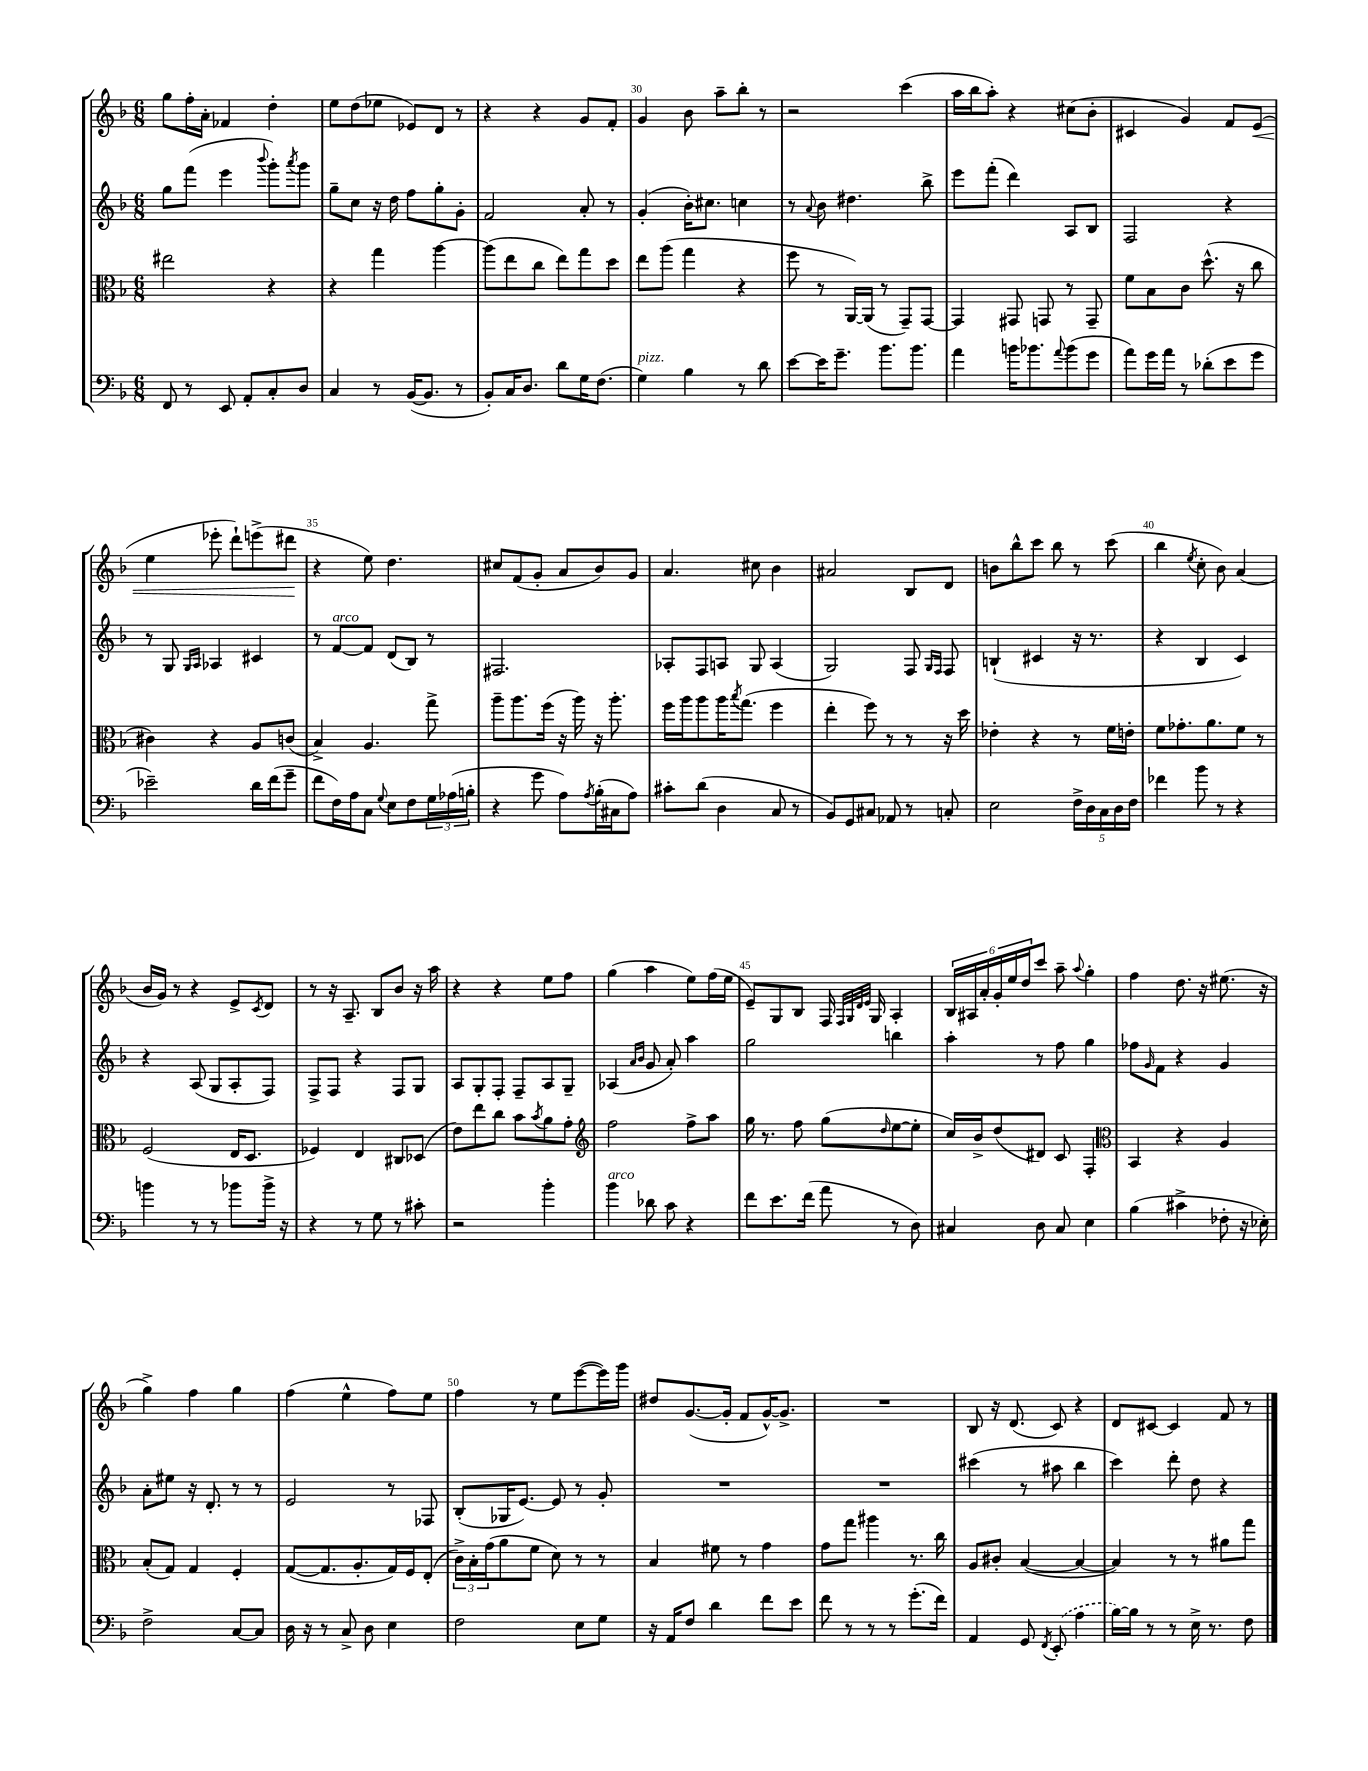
<<
\new StaffGroup <<
\new Staff = "s0" {
    \clef treble \key f \major \numericTimeSignature \time 6/8
    g''8 f''16-. a'16-. fes'4 d''4-. |
    e''8 d''8( ees''8 ees'8) d'8 r8 |
    r4 r4 g'8 f'8-. |
    g'4 bes'8 a''8-- bes''8-. r8 |
    r2 c'''4( |
    a''16 bes''16 a''8-.) r4 cis''8( bes'8-. |
    cis'4 g'4) f'8 e'8\<( |
    e''4 ees'''8-. d'''8-!) e'''8->( dis'''8\! |
    r4 e''8) d''4. |
    cis''8 f'8( g'8-. a'8 bes'8) g'8 |
    a'4. cis''8 bes'4 |
    ais'2 bes8 d'8 |
    b'8 bes''8-^ c'''8 bes''8 r8 c'''8( |
    bes''4 \acciaccatura { e''8 } c''8-. bes'8) a'4( |
    bes'16 g'16) r8 r4 e'8-> \acciaccatura { c'8 } d'8 |
    r8 r16 a8.-- bes8 bes'8 r16 a''16 |
    r4 r4 e''8 f''8 |
    g''4( a''4 e''8) f''16( e''16 |
    e'8--) g8 bes8 f16 \grace { f32 g32 d'32 e'32 } g16 a4-. |
    \tuplet 6/4 { bes16 ais16 a'16-. g'16-. e''16 d''16 } c'''8 a''8-- \appoggiatura { a''8 } g''4-. |
    f''4 d''8. r16 eis''8.( r16 |
    g''4->) f''4 g''4 |
    f''4( e''4-^ f''8) e''8 |
    f''4 r8 e''8 e'''8~( e'''16) g'''16 |
    dis''8 g'8.~( g'16-. f'8 g'16~-^) g'8.-> |
    R2. |
    bes8 r16 d'8.( c'8) r4 |
    d'8 cis'8~ cis'4 f'8 r8 \bar "|." |
}
\new Staff = "s1" {
    \clef treble \key f \major \numericTimeSignature \time 6/8
    g''8 f'''8( e'''4 \appoggiatura { bes'''8 } g'''8-.) \acciaccatura { a'''8 } g'''8 |
    g''8-- c''8 r16 d''16 f''8 g''8-. g'8-. |
    f'2 a'8-. r8 |
    g'4-.( bes'16-.) cis''8. c''4 |
    r8 \appoggiatura { a'8 } bes'8 dis''4. bes''8-> |
    e'''8 f'''8-.( d'''4) a8 bes8 |
    f2 r4 |
    r8 g8 \grace { g16 a16 } aes4 cis'4 |
    r8 f'8~^\markup { \italic "arco" } f'8 d'8( bes8) r8 |
    fis2. |
    aes8-. f8 a8 g8 a4( |
    g2) f8 \grace { g16 f16 } f8 |
    b4-!( cis'4 r16 r8. |
    r4 bes4 c'4) |
    r4 a8( g8 a8-. f8) |
    f8-> f8 r4 f8 g8 |
    a8 g8-. f8-. f8-- a8 g8-- |
    aes4( \grace { a'16 bes'16 } g'8 a'8-.) a''4 |
    g''2 b''4 |
    a''4-. r8 f''8 g''4 |
    fes''8 \grace { g'16 } f'8 r4 g'4 |
    a'8-. eis''8 r16 d'8.-. r8 r8 |
    e'2 r8 fes8 |
    bes8-.( ges16 e'8.~) e'8 r8 g'8-. |
    R2. |
    R2. |
    cis'''4( r8 ais''8 bes''4 |
    c'''4) d'''8-. d''8 r4 \bar "|." |
}
\new Staff = "s2" {
    \clef alto \key f \major \numericTimeSignature \time 6/8
    eis''2 r4 |
    r4 g''4 a''4~ |
    a''8( e''8 c''8 e''8) g''8 d''8 |
    e''8 a''8( g''4 r4 |
    f''8 r8 a,16~) a,16( r8 g,8--) g,8~ |
    g,4 gis,8 g,8 r8 g,8-- |
    f'8 bes8 c'8 d''8.-^( r16 c''8 |
    cis'4) r4 a8 c'8( |
    bes4->) a4. g''8-> |
    a''8-- a''8. f''16( r16 a''16) r16 a''8.-. |
    f''16 a''16 a''8 a''16 \acciaccatura { bes''8 } g''8.( f''4 |
    e''4-. f''8) r8 r8 r16 d''16 |
    ees'4-. r4 r8 f'16 e'16-. |
    f'8 ges'8.-. a'8. f'8 r8 |
    f2( e16 d8. |
    fes4) e4 cis8 des8( |
    e'8) e''8 c''8 bes'8 \acciaccatura { bes'8 } a'8 g'8-. |
    \clef treble f''2 f''8-> a''8 |
    g''16 r8. f''8 g''8( \grace { d''16 } e''8~ e''8-. |
    c''16) bes'16-> d''8( dis'8) c'8 f4-. |
    \clef alto bes,4 r4 a4 |
    bes8-.( g8) g4 f4-. |
    g8~( g8. a8.-. g16) f16 e8-.( |
    \tuplet 3/2 { c'16->) bes16-. g'16( } a'8 f'8 d'8) r8 r8 |
    bes4 fis'8 r8 g'4 |
    g'8 g''8 ais''4 r8. c''16 |
    a8 cis'8-. bes4~( bes4~ |
    bes4) r8 r8 ais'8 g''8 \bar "|." |
}
\new Staff = "s3" {
    \clef bass \key f \major \numericTimeSignature \time 6/8
    f,8 r8 e,8 a,8-. c8-. d8 |
    c4 r8 bes,16~( bes,8. r8 |
    bes,8-.) c16 d8. d'8 g16 f8.( |
    g4^\markup { \italic "pizz." }) bes4 r8 d'8 |
    e'8~ e'16 g'8.-- bes'8. bes'8. |
    a'4 b'16 bes'8. \appoggiatura { a'8 } bes'8( g'8 |
    a'8) g'16 a'16 r8 des'8-.( e'8 g'8 |
    ees'2--) d'16 f'16( g'8-- |
    f'8 f16) a16 c8 \appoggiatura { g8 } e8 f8 \tuplet 3/2 { g16 aes16( b16-. } |
    r4 g'8 a8) \acciaccatura { a8 } bes16-.( cis16 a8) |
    cis'8-. d'8( d4 c8 r8 |
    bes,8) g,8 cis8 aes,8 r8 c8-. |
    e2 \tuplet 5/4 { f16-> d16 c16 d16 f16 } |
    fes'4 bes'8 r8 r4 |
    b'4 r8 r8 bes'8 bes'16-> r16 |
    r4 r8 g8 r8 cis'8-. |
    r2 bes'4-. |
    bes'4^\markup { \italic "arco" } des'8 c'8 r4 |
    f'8 e'8. f'16( a'8 r8 d8) |
    cis4 d8 cis8 e4 |
    bes4( cis'4-> fes8-. r16 ees16-.) |
    f2-> c8~ c8 |
    d16 r16 r8 c8-> d8 e4 |
    f2 e8 g8 |
    r16 a,16 f8 d'4 f'8 e'8 |
    f'8 r8 r8 r8 g'8.-.( f'16) |
    a,4 g,8 \acciaccatura { f,8 } \once \slurDashed e,8-.( a4 |
    bes16~) bes16 r8 r8 e16-> r8. f8 \bar "|." |
}
>>
>>
\layout { \context { \Score currentBarNumber = #27 \override BarNumber.break-visibility = ##(#f #t #t) barNumberVisibility = #(every-nth-bar-number-visible 5) } }
